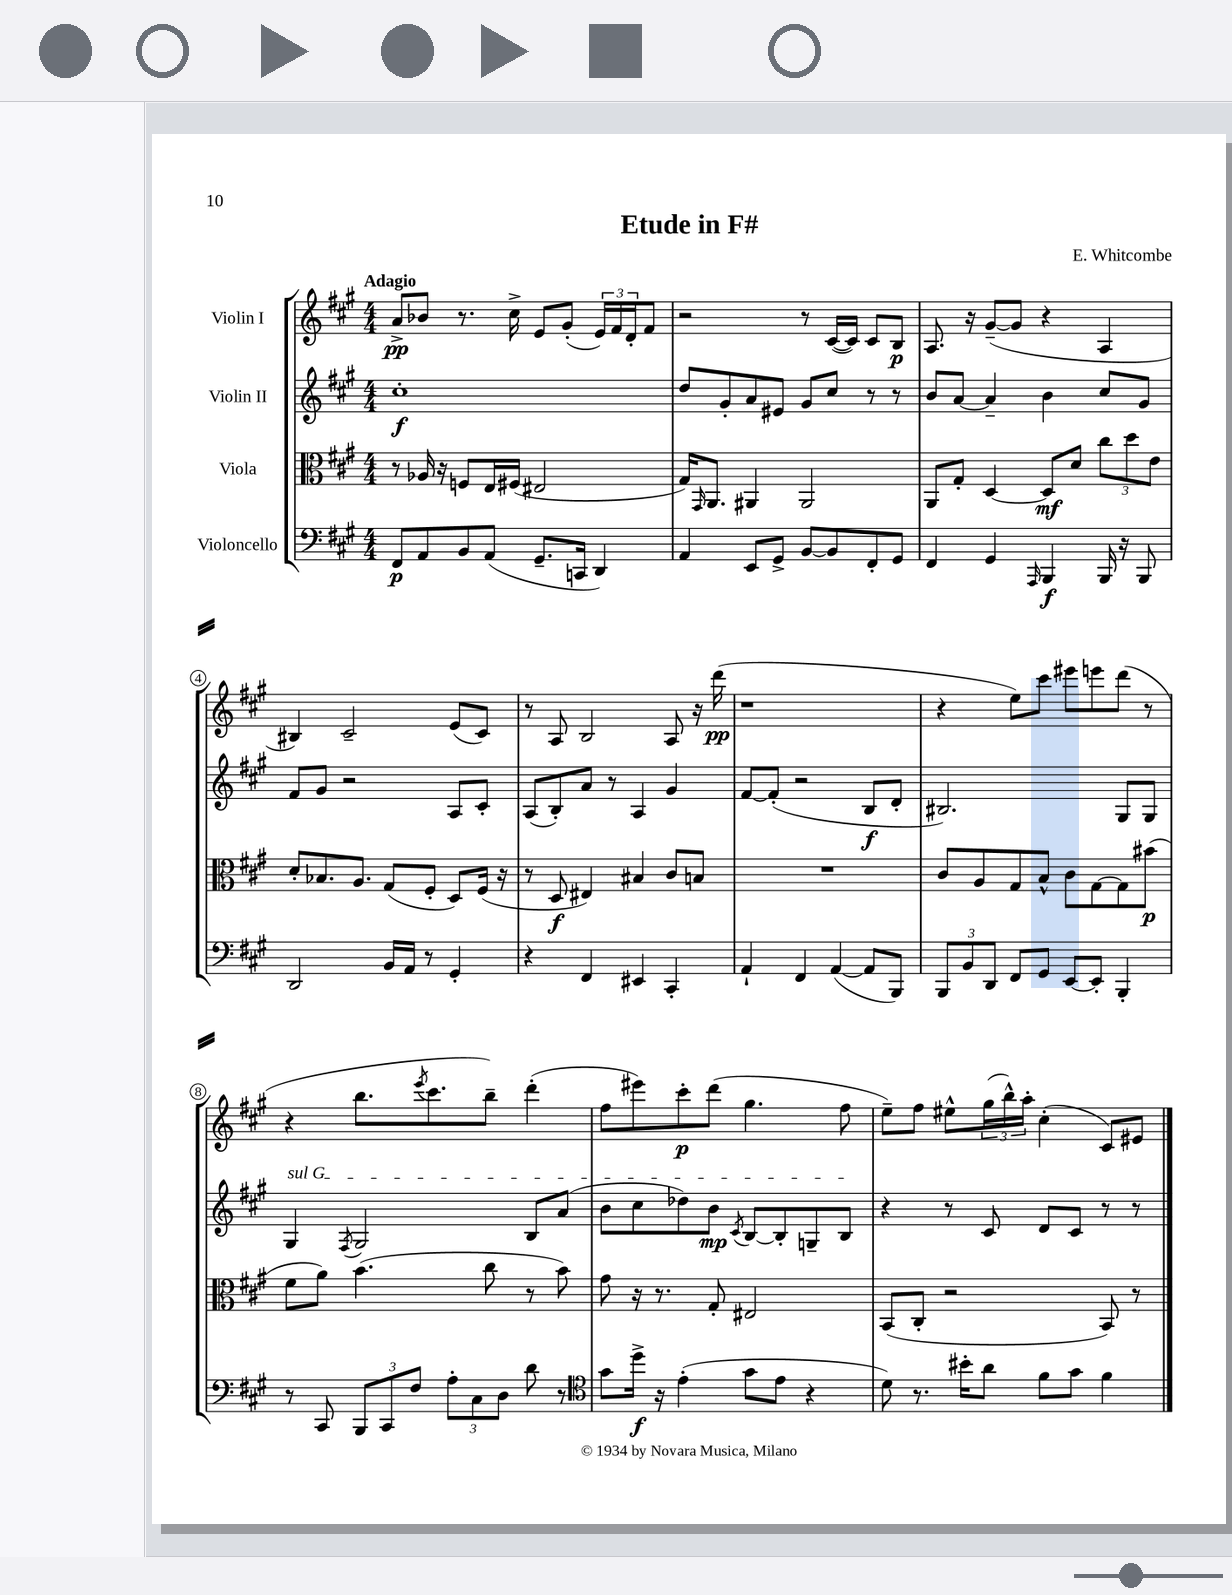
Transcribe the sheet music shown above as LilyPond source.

\header { title = "Etude in F#" composer = "E. Whitcombe" }
<<
\new StaffGroup <<
\new Staff = "s0" \with { instrumentName = "Violin I" } {
    \clef treble \key a \major \numericTimeSignature \time 4/4 \tempo "Adagio"
    a'8->\pp bes'8 r8. cis''16-> e'8 gis'8-.( \tuplet 3/2 { e'16) fis'16 d'16-. } fis'8 |
    r2 r8 cis'16~( cis'16) cis'8 b8\p |
    a8. r16 gis'8~--( gis'8 r4 a4 |
    bis4) cis'2-- e'8( cis'8) |
    r8 a8 b2 a8 r16 d'''16\pp( |
    r1 |
    r4 e''8) cis'''8 eis'''8 e'''8 d'''8( r8 |
    r4 b''8. \acciaccatura { e'''8 } cis'''8. b''8--) d'''4-.( |
    fis''8 eis'''8) cis'''8-.\p d'''8( gis''4. fis''8 |
    e''8--) fis''8 eis''8-^ \tuplet 3/2 { gis''16( b''16-^) a''16-. } cis''4-.( cis'8) eis'8 \bar "|." |
}
\new Staff = "s1" \with { instrumentName = "Violin II" } {
    \clef treble \key a \major \numericTimeSignature \time 4/4
    cis''1-.\f |
    d''8 gis'8-. a'8 eis'8 gis'8 cis''8 r8 r8 |
    b'8 a'8~ a'4-- b'4 cis''8 gis'8 |
    fis'8 gis'8 r2 a8 cis'8-. |
    a8( b8-.) a'8 r8 a4 gis'4 |
    fis'8~ fis'8-.( r2 b8\f d'8-. |
    bis2.) gis8 gis8 |
    \once \override TextSpanner.bound-details.left.text = \markup { \italic "sul G" } gis4\startTextSpan \acciaccatura { fis8 } gis2 b8 a'8( |
    b'8 cis''8 des''8) b'8\mp \acciaccatura { cis'8 } b8~ b8-. g8-- b8\stopTextSpan |
    r4 r8 cis'8 d'8 cis'8 r8 r8 \bar "|." |
}
\new Staff = "s2" \with { instrumentName = "Viola" } {
    \clef alto \key a \major \numericTimeSignature \time 4/4
    r8 aes16 r16 f8 e16 fis16( eis2 |
    gis16) \grace { gis,16 } a,8. ais,4 ais,2 |
    a,8 gis8-. d4~ d8\mf d'8 \tuplet 3/2 { cis''8 d''8 e'8 } |
    d'8-. bes8. a8. gis8( fis8-. d8) fis16( r16 |
    r8 d8\f eis4) bis4 cis'8 b8 |
    R1 |
    cis'8 a8 gis8 b8-^ cis'8 gis8~ gis8 bis'8\p( |
    fis'8 a'8) b'4.( cis''8 r8 b'8) |
    gis'8 r16 r8. gis8-. eis2 |
    b,8( cis8-. r2 b,8) r8 \bar "|." |
}
\new Staff = "s3" \with { instrumentName = "Violoncello" } {
    \clef bass \key a \major \numericTimeSignature \time 4/4
    fis,8\p a,8 b,8 a,8( gis,8.-- c,16 d,4) |
    a,4 e,8 gis,8-> b,8~ b,8 fis,8-. gis,8 |
    fis,4 gis,4 \grace { a,,16 } b,,4\f b,,16 r16 b,,8 |
    d,2 b,16 a,16 r8 gis,4-. |
    r4 fis,4 eis,4 cis,4-. |
    a,4-! fis,4 a,4~( a,8 b,,8) |
    \tuplet 3/2 { b,,8 b,8 d,8 } fis,8 gis,8 e,8~ e,8-. b,,4-. |
    r8 cis,8 \tuplet 3/2 { b,,8 cis,8 fis8 } \tuplet 3/2 { a8-. cis8 d8 } d'8 r8 |
    \clef tenor gis'8 d''16->\f r16 e'4-.( gis'8 e'8 r4 |
    d'8) r8. bis'16-. a'8 fis'8 gis'8 fis'4 \bar "|." |
}
>>
>>
\layout { \context { \Score \override BarNumber.stencil = #(make-stencil-circler 0.1 0.3 ly:text-interface::print) } }
